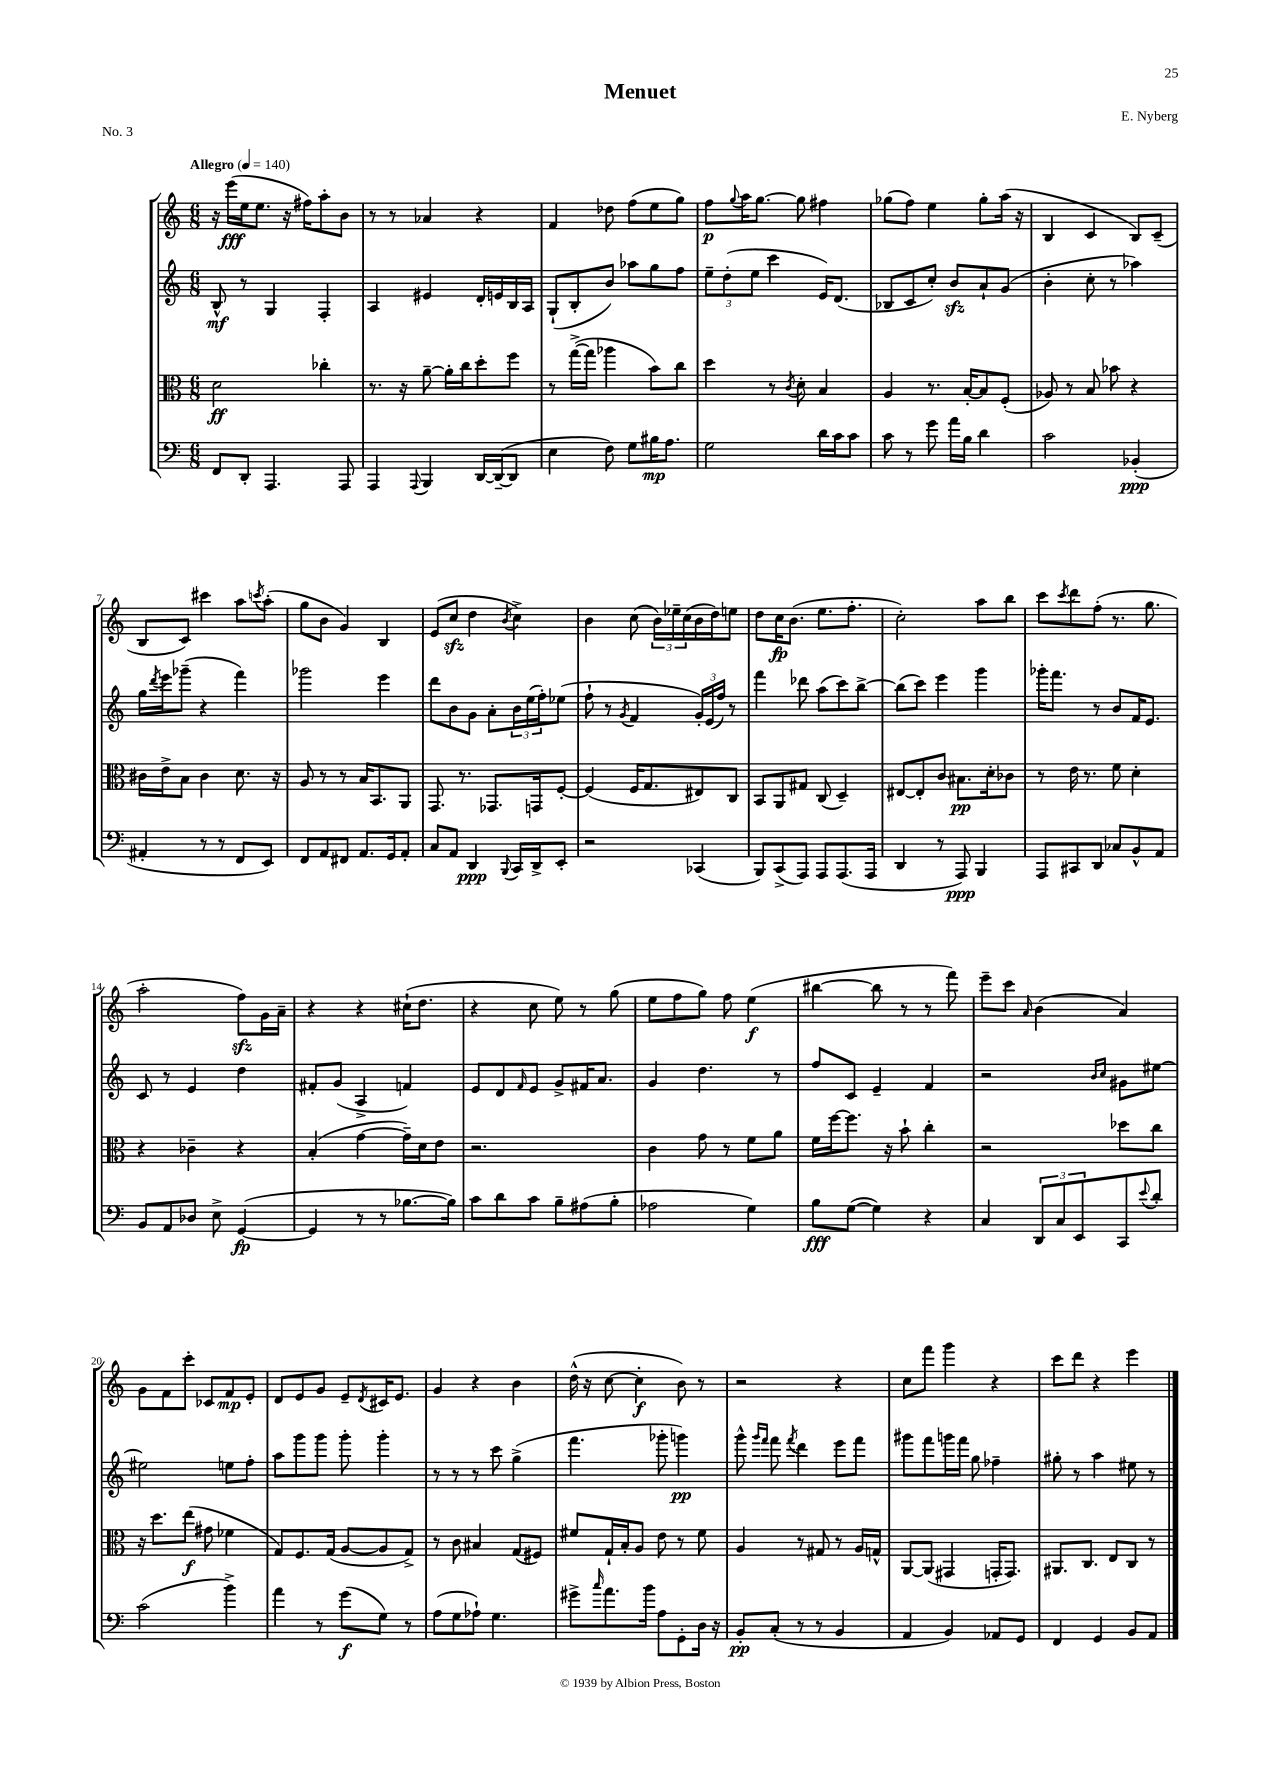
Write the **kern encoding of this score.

**kern	**kern	**kern	**kern
*staff4	*staff3	*staff2	*staff1
*clefF4	*clefC3	*clefG2	*clefG2
*k[]	*k[]	*k[]	*k[]
*M6/8	*M6/8	*M6/8	*M6/8
*MM140	*MM140	*MM140	*MM140
8FF	2d	8B^^	16r
.	.	.	(16eee
8DD'	.	8r	16ee
.	.	.	8.ee
4.AAA	.	4G	.
.	.	.	16r
.	.	.	16ff#)
.	4cc-'	4F'	8aa'
8AAA	.	.	8b
=	=	=	=
4AAA	8.r	4A	8r
.	.	.	8r
.	16r	.	.
8qqAAA	.	.	.
4BBB	[8a~	4e#	4a-
.	16a']	.	.
.	16cc	.	.
[16DD	8dd'	16d'	4r
(16DD~_	.	16e	.
8DD]	8ff	16B	.
.	.	16A	.
=	=	=	=
4E	8r	(8G`	4f
.	([16gg^	8B'	.
.	16gg]	.	.
8F)	4aa-	8b)	8dd-
8G	.	8aa-	(8ff
16B#	8b)	8gg	8ee
8.A	.	.	.
.	8cc	8ff	8gg)
=	=	=	=
2G	4dd	12ee~	8ff
.	.	(12dd'	.
.	.	.	8qqgg
.	.	.	16aa
.	.	12ee	.
.	.	.	[8.gg
.	8r	4ccc	.
.	8qc	.	.
.	8d'	.	8gg]
16d	4B	16e)	4ff#
16c	.	(8.d	.
8c	.	.	.
=	=	=	=
8c	4A	8B-	(8gg-
8r	.	8c	8ff)
8g	8.r	8cc')	4ee
16a	.	8b	.
16B	[16B'	.	.
4d	8B]	8a`	8gg-'
.	(8F'	(8g	(16aa
.	.	.	16r
=	=	=	=
2c	8A-)	4b'	4B
.	8r	.	.
.	8B	8cc'	4c
.	8b-	8r	.
(4BB-'	4r	4aa-)	8B)
.	.	.	(8c~
=	=	=	=
4AA#'	16c#	16gg	8B
.	.	8qddd	.
.	16e^	16eee	.
.	8B	(8ggg-~	8c)
8r	4c#	4r	4ccc#
8r	.	.	.
8FF	8.d	4fff)	8aa
.	.	.	8qccc
8EE)	.	.	(8aa'
.	16r	.	.
=	=	=	=
8FF	8A	2ggg-	8gg
8AA	8r	.	8b
8FF#	8r	.	4g)
8.AA	16B	.	.
.	8.BB	.	.
.	.	4eee	4B
16GG	.	.	.
8AA'	8AA	.	.
=	=	=	=
8C	8.GG	8ddd	(8e
8AA	.	8b	8cc
.	8.r	.	.
4DD	.	8g	4dd
.	8.GG-	8a'	.
8qqBBB	.	.	8qb
16CC	.	24b	4cc^)
.	.	(24ee	.
16DD^	16GG	.	.
.	.	24ff')	.
8EE'	[8F'	(8ee-	.
=	=	=	=
2r	(4F]	8ff`	4b
.	.	8r	.
.	.	8qg	.
.	16F	4f	(8cc
.	8.G	.	.
.	.	.	24b)
.	.	.	24ee-~
.	.	.	(24cc
(4CC-	8E#)	24g')	16b
.	.	(24e	.
.	.	.	16dd)
.	.	24ff)	.
.	8C	8r	8ee
=	=	=	=
8BBB)	8BB	4fff	8dd
(8CC^	8AA	.	16cc
.	.	.	(8.b
8AAA)	8G#	8ddd-	.
8AAA	(8C	(8aa	8.ee
(8.AAA	4D~)	8ccc)	.
.	.	.	8.ff'
.	.	[8bb^	.
16AAA	.	.	.
=	=	=	=
4DD	[8E#	(8bb]	2cc')
.	8E#']	8ccc)	.
8r	8c	4eee	.
8AAA)	8.B#	.	.
4BBB	.	4ggg	8aa
.	16d'	.	.
.	8c-	.	8bb
=	=	=	=
8AAA	8r	16ggg-'	8ccc
.	.	8.fff	.
.	.	.	8qccc
8CC#	16e	.	8ddd
.	8.r	.	.
8DD	.	8r	(8ff'
8C-	8f	8b	8.r
8BB^^	4d'	16f	.
.	.	8.e	8.gg
8AA	.	.	.
=	=	=	=
8BB	4r	8c	2aa'
8AA	.	8r	.
8D-	4c-~	4e	.
8E^	.	.	.
([4GG	4r	4dd	8ff)
.	.	.	16g
.	.	.	16a~
=	=	=	=
4GG]	(4B'	8f#'	4r
.	.	(8g	.
8r	[4g	4A^	4r
8r	.	.	.
[8.B-	16g~])	4f)	(16cc#`
.	16d	.	8.dd
.	8e	.	.
16B-])	.	.	.
=	=	=	=
8c	2.r	8e	4r
8d	.	8d	.
.	.	16qqf	.
8c	.	8e	8cc
8B~	.	8g^	8ee)
(8A#	.	16f#	8r
.	.	8.a	.
8B'	.	.	(8gg
=	=	=	=
2A-	4c	4g	8ee
.	.	.	8ff
.	8g	4.dd	8gg)
.	8r	.	8ff
4G)	8f	.	(4ee
.	8a	8r	.
=	=	=	=
8B	16f	8ff	[4bb#
.	[16ff	.	.
([8G	8.ff]	8c	.
4G])	.	4e~	8bb#]
.	16r	.	.
.	8b`	.	8r
4r	4cc'	4f	8r
.	.	.	8fff)
=	=	=	=
4C	2r	2r	8eee~
.	.	.	8ccc
.	.	.	16qqa
12DD	.	.	(4b
12C	.	.	.
12EE	.	.	.
.	.	16qqb	.
.	.	16qqcc	.
8CC	8dd-	8g#	4a)
8qqe	.	.	.
8d'	8cc	[8ee#	.
=	=	=	=
(2c	16r	2ee#]	8g
.	8.dd	.	.
.	.	.	8f
.	(8ee	.	8ccc'
.	8g#	.	8c-
4b^)	4f-	8ee	8f
.	.	8ff'	8e'
=	=	=	=
4a	8G)	8aa	8d
.	8.F	8ggg	8e
8r	.	8ggg	8g
.	(16G	.	.
(8g	[8A	8ggg'	8e~
.	.	.	8qd
8G)	8A]	4ggg'	16c#
.	.	.	8.e
8r	8G^)	.	.
=	=	=	=
(8A	8r	8r	4g
8G	8c	8r	.
8A-`)	4B#	8r	4r
4.G	.	8ccc	.
.	(8G	(4gg^	4b
.	8F#)	.	.
=	=	=	=
8g#^	8f#	4.fff	(16dd^^
.	.	.	16r
16qqcc	.	.	.
8.a	16G`	.	[8cc
.	16B'	.	.
.	8A	.	4cc']
16b	.	.	.
8A	8e	8ggg-'	.
8GG'	8r	4ggg)	8b)
16D	8f#	.	8r
16r	.	.	.
=	=	=	=
8BB'	4A	8ggg^^	2r
.	.	16qqggg	.
.	.	16qqfff	.
(8C'	.	8fff	.
.	.	8qfff	.
8r	8r	4ddd	.
8r	8G#	.	.
4BB	8r	8eee	4r
.	16A	8fff	.
.	16G^^	.	.
=	=	=	=
4AA	[8AA	8ggg#	8cc
.	(8AA]	8fff	8fff
4BB)	4GG#	16ggg	4ggg
.	.	16fff	.
.	.	8gg	.
8AA-	16GG'	4ff-~	4r
.	8.GG)	.	.
8GG	.	.	.
=	=	=	=
4FF	8.AA#	8gg#'	8ccc
.	.	8r	8ddd
.	8.C	.	.
4GG	.	4aa	4r
.	8E	.	.
8BB	8C	8ee#	4eee
8AA	8r	8r	.
==	==	==	==
*-	*-	*-	*-
